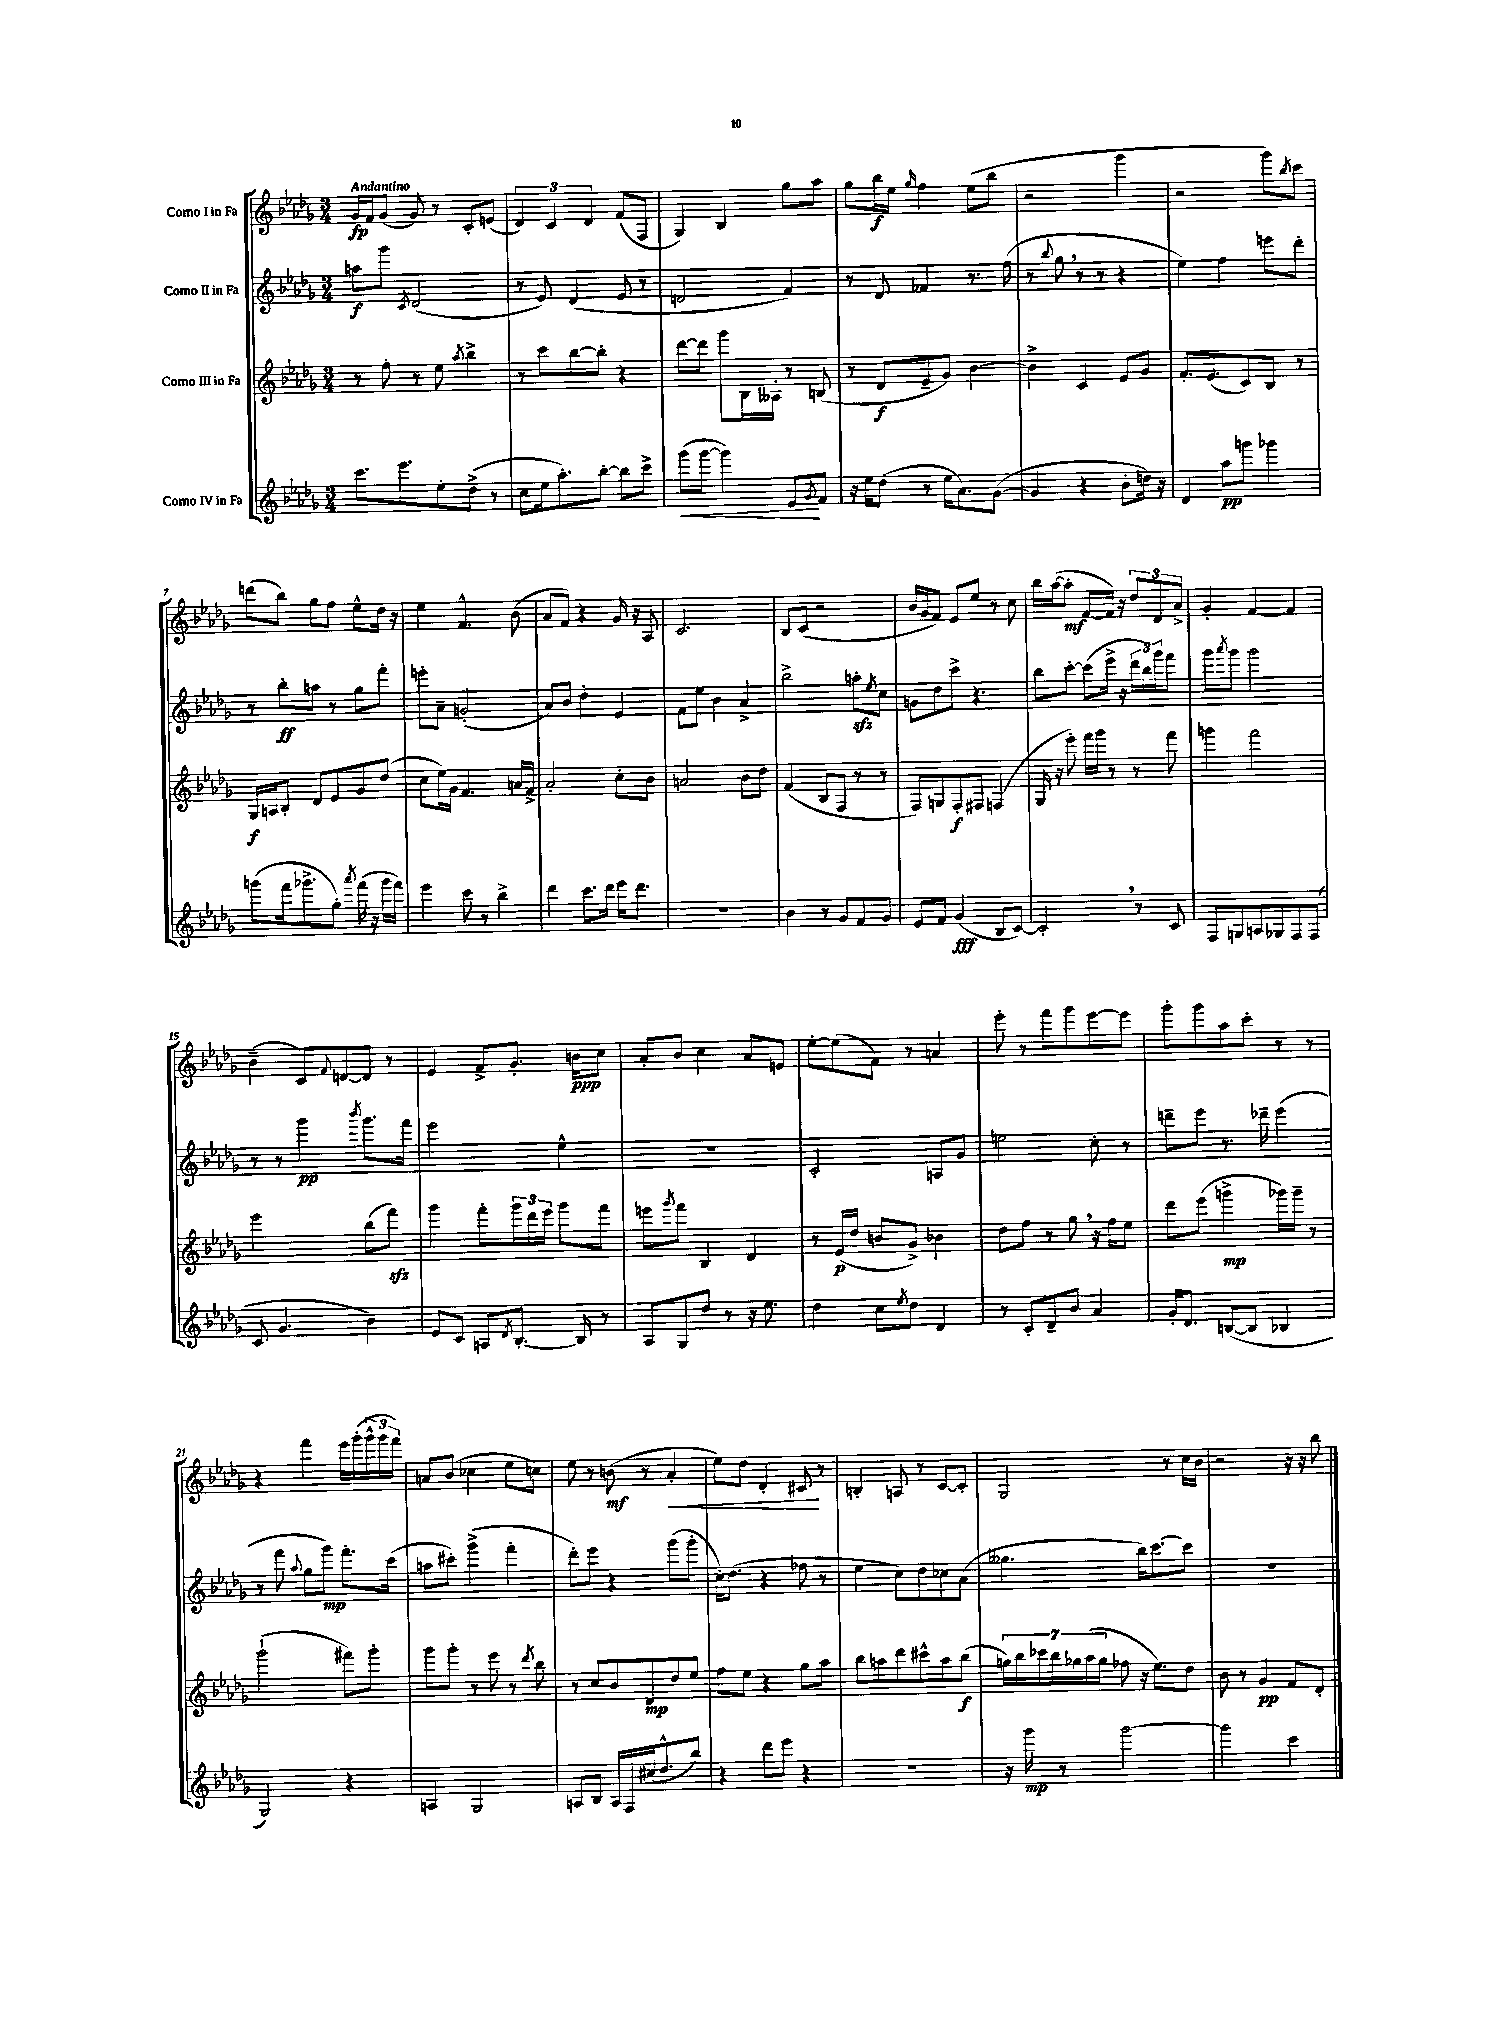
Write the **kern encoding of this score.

**kern	**dynam	**kern	**dynam	**kern	**dynam	**kern	**dynam
*part4	*part4	*part3	*part3	*part2	*part2	*part1	*part1
*staff4	*staff4	*staff3	*staff3	*staff2	*staff2	*staff1	*staff1
*I"Corno IV in Fa	*	*I"Corno III in Fa	*	*I"Corno II in Fa	*	*I"Corno I in Fa	*
*clefG2	*	*clefG2	*	*clefG2	*	*clefG2	*
*k[b-e-a-d-g-]	*	*k[b-e-a-d-g-]	*	*k[b-e-a-d-g-]	*	*k[b-e-a-d-g-]	*
*M3/4	*	*M3/4	*	*M3/4	*	*M3/4	*
=1	=1	=1	=1	=1	=1	=1	=1
!	!	!	!	!	!	!LO:TX:a:B:t=Andantino	!
8.ccc\L	.	8r	.	8aan\L	f	16g-/LL	fp
.	.	.	.	.	.	16f/J	.
.	.	8ff'\	.	8ggg-\J	.	(8g-/J	.
8.eee-\	.	.	.	.	.	.	.
.	.	.	.	8qc/	.	.	.
.	.	8r	.	(2d-/	.	8g-/)	.
8ee-'\	.	8ee-\	.	.	.	8r	.
.	.	8qaa-/	.	.	.	.	.
(8dd-^\J	.	4bb-^\	.	.	.	8c'/L	.
8r	.	.	.	.	.	(8en/J	.
=2	=2	=2	=2	=2	=2	=2	=2
8cc\L	.	8r	.	8r	.	6d-/)	.
16ee-\k	.	8ccc\L	.	8e-/)	.	.	.
.	.	.	.	.	.	6c/	.
8.aa-'\)	.	.	.	.	.	.	.
.	.	[8bb-\	.	(4d-/	.	.	.
.	.	.	.	.	.	6d-/	.
[8bb-'\J	.	8bb-'\J]	.	.	.	.	.
8bb-\L]	.	4r	.	8e-/	.	(8f/L	.
8ccc^\J	.	.	.	8r	.	8F/J	.
=3	=3	=3	=3	=3	=3	=3	=3
!	!LO:HP:b	!	!	!	!	!	!
(8ggg-\L	<	[8ddd-\L	.	2dn/	.	4G-/)	.
[8ggg-\J	.	8ddd-\J]	.	.	.	.	.
4ggg-\])	.	8ggg-\L	.	.	.	4B-/	.
.	.	16B-\L	.	.	.	.	.
.	.	16A--X'\JJ	.	.	.	.	.
8e-/L	.	8r	.	4f/)	.	8gg-\L	.
8qg-/	.	.	.	.	.	.	.
8f/J	[	(8Bn/	.	.	.	8aa-\J	.
=4	=4	=4	=4	=4	=4	=4	=4
16r	.	8r	.	8r	.	8gg-\L	.
16ee-\KL	.	.	.	.	.	.	.
(8dd-\J	.	8d-/L	f	8d-/	.	16bb-\L	f
.	.	.	.	.	.	16ee-\JJ	.
.	.	.	.	.	.	16qqgg-/	.
8r	.	8e-~/	.	4f-X/	.	4ff\	.
16ee-\KL	.	8g-/J)	.	.	.	.	.
8.a-\)	.	.	.	.	.	.	.
.	.	[4b-\	.	8.r	.	(8ee-\L	.
([8g-\J	.	.	.	.	.	8bb-\J	.
.	.	.	.	(16ff\	.	.	.
=5	=5	=5	=5	=5	=5	=5	=5
4g-/]	.	4b-^\]	.	8r	.	2r	.
.	.	.	.	8qqbb-/	.	.	.
.	.	.	.	8gg-,\	.	.	.
4r	.	4c/	.	8r	.	.	.
.	.	.	.	8r	.	.	.
8b-'\L	.	8e-/L	.	4r	.	4ggg-\	.
16ddn\Jk)	.	8g-/J	.	.	.	.	.
16r	.	.	.	.	.	.	.
=6	=6	=6	=6	=6	=6	=6	=6
4d-/	.	8.f'/L	.	4ee-\)	.	2r	.
.	.	(8.e-/	.	.	.	.	.
8aa-\L	pp	.	.	4ff\	.	.	.
8gggn\J	.	8c/)	.	.	.	.	.
4ggg-X\	.	8B-/J	.	8eeen\L	.	8ggg-\L)	.
.	.	.	.	.	.	8qbb-/	.
.	.	8r	.	8ddd-'\J	.	8ccc\J	.
!!LO:LB:g=z
=7	=7	=7	=7	=7	=7	=7	=7
(8gggn\L	.	16G-/LL	f	8r	.	(8dddn\L	.
.	.	16An/J	.	.	.	.	.
16fff\k	.	8B-'/J	.	8bb-'\L	ff	8bb-\J)	.
8.ggg-X^\	.	.	.	.	.	.	.
.	.	8d-/L	.	8aan\J	.	8gg-\L	.
8gg-'\J)	.	8e-/	.	8r	.	8ff\J	.
8qaaa-/	.	.	.	.	.	.	.
(16fff\	.	8g-/	.	8gg-\L	.	8ee-^^\L	.
16r	.	.	.	.	.	.	.
16ggg-\LL	.	(8dd-/J	.	8fff'\J	.	16dd-\Jk	.
16fff\JJ)	.	.	.	.	.	16r	.
=8	=8	=8	=8	=8	=8	=8	=8
4eee-\	.	8cc\L	.	8eeen'\L	.	4ee-\	.
.	.	16ee-\L)	.	8a-~\J	.	.	.
.	.	16g-\JJ	.	.	.	.	.
8ccc\	.	4.f/	.	(2gn'/	.	4.f^^/	.
8r	.	.	.	.	.	.	.
4bb-^\	.	.	.	.	.	.	.
.	.	16an/LL	.	.	.	(8b-\	.
.	.	16f^/JJ	.	.	.	.	.
=9	=9	=9	=9	=9	=9	=9	=9
4ddd-\	.	2a-'/	.	8a-/L)	.	8a-/L	.
.	.	.	.	8b-/J	.	8f/J)	.
8.ccc\L	.	.	.	4dd-'\	.	4r	.
16ddd-\Jk	.	.	.	.	.	.	.
16eee-\KL	.	8cc'\L	.	4e-/	.	16g-/	.
8.ddd-\J	.	.	.	.	.	16r	.
.	.	8b-\J	.	.	.	8A-/	.
=10	=10	=10	=10	=10	=10	=10	=10
2.r	.	2an/	.	8f\L	.	2.c/	.
.	.	.	.	8ee-\J	.	.	.
.	.	.	.	4b-\	.	.	.
.	.	8b-\L	.	4a-^/	.	.	.
.	.	8dd-\J	.	.	.	.	.
=11	=11	=11	=11	=11	=11	=11	=11
4b-\	.	(4f/	.	2bb-^\	.	8B-/L	.
.	.	.	.	.	.	(8c/J	.
8r	.	8B-/L	.	.	.	2r	.
8g-/L	.	8F/J	.	.	.	.	.
8f/	.	8r	.	8aanzz'\L	.	.	.
.	.	.	.	8qee-/	.	.	.
8g-/J	.	8r	.	8cc\J	.	.	.
=12	=12	=12	=12	=12	=12	=12	=12
8e-/L	.	8F/L)	.	8gn\L	.	16b-/LL	.
.	.	.	.	.	.	16g-/J	.
8f/J	.	8Gn/	.	8dd-\	.	8f/J)	.
(4g-/	fff	8F'/	f	8ccc^\J	.	8e-/L	.
.	.	8F#X/J	.	4.r	.	8ee-/J	.
8B-/L	.	(4Fn/	.	.	.	8r	.
[8c/J)	.	.	.	.	.	8cc\	.
=13	=13	=13	=13	=13	=13	=13	=13
2c',/]	.	16G-/	.	8bb-\L	.	16bb-\LL	.
.	.	16r	.	.	.	([16aa-\J	.
.	.	8eee-'\)	.	[8ccc'\J	.	8aa-'\J]	mf
.	.	16fff\LL	.	(8ccc\L]	.	[8f/L	.
.	.	16ggg-\JJ	.	.	.	.	.
.	.	8r	.	16eee-^\Jk	.	16f/Jk])	.
.	.	.	.	16r	.	16r	.
8r	.	8r	.	24ddd-\LL	.	12dd-/L	.
.	.	.	.	24bb-\)	.	.	.
.	.	.	.	24ggg-\J	.	12d-/	.
8c/	.	8fff\	.	8fff\J	.	.	.
.	.	.	.	.	.	12a-^/J	.
=14	=14	=14	=14	=14	=14	=14	=14
8F/L	.	4gggn\	.	8ggg-\L	.	4g-'/	.
.	.	.	.	8qaaa-/	.	.	.
8Gn/	.	.	.	8ggg-\J	.	.	.
8An/	.	2fff\	.	2ggg-\	.	[4f/	.
8G-X/	.	.	.	.	.	.	.
8F/	.	.	.	.	.	4f/]	.
(8F/J	.	.	.	.	.	.	.
!!LO:LB:g=z
=15	=15	=15	=15	=15	=15	=15	=15
8c/	.	2eee-\	.	8r	.	(4b-~\	.
4.g-/	.	.	.	8r	.	.	.
.	.	.	.	4ggg-\	pp	8c/L)	.
.	.	.	.	.	.	8qqf/	.
.	.	.	.	.	.	[8dn/	.
.	.	.	.	8qbbb-/	.	.	.
4b-\)	.	(8bb-\L	.	8.ggg-\L	.	8d/J]	.
.	.	8fffzz\J)	.	.	.	8r	.
.	.	.	.	16fff\Jk	.	.	.
=16	=16	=16	=16	=16	=16	=16	=16
8e-/L	.	4ggg-\	.	2eee-\	.	4e-/	.
8c/J	.	.	.	.	.	.	.
8An/L	.	8fff'\L	.	.	.	8f^/L	.
8qd-/	.	.	.	.	.	.	.
[8.B-'/J	.	24ggg-\L	.	.	.	8.g-'/J	.
.	.	24ddd-\	.	.	.	.	.
.	.	24eee-\JJ	.	.	.	.	.
.	.	8ggg-\L	.	4ee-^^\	.	.	.
16B-/]	.	.	.	.	.	16bn\KL	ppp
8r	.	8fff\J	.	.	.	8cc\J	.
=17	=17	=17	=17	=17	=17	=17	=17
8A-/L	.	8eeen\L	.	2.r	.	8a-'/L	.
.	.	8qggg-/	.	.	.	.	.
8G-/	.	8fff\J	.	.	.	8b-/J	.
8dd-/J	.	4B-/	.	.	.	4cc\	.
8r	.	.	.	.	.	.	.
16r	.	4d-/	.	.	.	8a-/L	.
8.ee-\	.	.	.	.	.	.	.
.	.	.	.	.	.	8en/J	.
=18	=18	=18	=18	=18	=18	=18	=18
4dd-\	.	8r	.	2c'/	.	[8ee-'\L	.
.	.	(16e-/LL	p	.	.	(8ee-\]	.
.	.	16dd-/JJ	.	.	.	.	.
8cc\L	.	8bn/L	.	.	.	8f\J)	.
8qee-/	.	.	.	.	.	.	.
8dd-\J	.	8g-^/J)	.	.	.	8r	.
4d-/	.	4b-X\	.	8An/L	.	4an/	.
.	.	.	.	8g-/J	.	.	.
=19	=19	=19	=19	=19	=19	=19	=19
8r	.	8dd-\L	.	2een\	.	8eee-'\	.
8c'/L	.	8ff\J	.	.	.	8r	.
8d-~/	.	8r	.	.	.	8fff\L	.
8b-/J	.	8gg-,\	.	.	.	8ggg-\	.
4a-/	.	16r	.	8cc'\	.	[8eee-\	.
.	.	16ff\KL	.	.	.	.	.
.	.	8ee-\J	.	8r	.	8eee-\J]	.
=20	=20	=20	=20	=20	=20	=20	=20
16g-'/KL	.	8ddd-\L	.	8dddn~\L	.	8ggg-'\L	.
8.d-/J	.	.	.	.	.	.	.
.	.	(8eee-\J	.	8eee-\J	.	8ggg-\	.
([8Bn/L	.	4gggn^\	mp	8.r	.	8aa-\	.
8B/J]	.	.	.	.	.	8ccc'\J	.
.	.	.	.	16ddd-X~\	.	.	.
4B-X/	.	16ggg-X\LL)	.	(4eee-\	.	8r	.
.	.	16ggg-~\JJ	.	.	.	.	.
.	.	8r	.	.	.	8r	.
!!LO:LB:g=z
=21	=21	=21	=21	=21	=21	=21	=21
2G-/)	.	(2ggg-`\	.	8r	.	4r	.
.	.	.	.	8fff\	.	.	.
.	.	.	.	8qqaa-/	.	.	.
.	.	.	.	8gg-\L	.	4fff\	.
.	.	.	.	8ggg-\J)	mp	.	.
4r	.	8fff#X\L)	.	8.fff'\L	.	16eee-\LL	.
.	.	.	.	.	.	(16ggg-'\	.
.	.	8ggg-'\J	.	.	.	24ggg-^^\	.
.	.	.	.	.	.	24ggg-\	.
.	.	.	.	(16ccc\Jk	.	.	.
.	.	.	.	.	.	24fff\JJ)	.
=22	=22	=22	=22	=22	=22	=22	=22
4An/	.	8ggg-\L	.	8aan\L	.	8an/L	.
.	.	8ggg-'\J	.	8ccc#X'\J)	.	(8b-/J	.
2G-/	.	8r	.	(4ggg-^\	.	4cc-X\	.
.	.	8eee-\	.	.	.	.	.
.	.	8r	.	4fff'\	.	8ee-\L	.
.	.	8qddd-/	.	.	.	.	.
.	.	8bb-\	.	.	.	8ccn\J)	.
=23	=23	=23	=23	=23	=23	=23	=23
8An/L	.	8r	.	8ddd-'\L)	.	8ee-\	.
8B-/J	.	8cc/L	.	8eee-\J	.	8r	.
16A/LL	.	8b-/	.	4r	.	(8bn\	mf
16F/	.	.	.	.	.	.	.
(16cc#X/J	.	8d-/	mp	.	.	8r	.
8.dd-^^/	.	.	.	.	.	.	.
!	!	!	!	!	!	!	!LO:HP:b
.	.	8dd-/	.	(8ggg-\L	.	4a-'/	<
8bb-/J)	.	8ee-/J	.	8ggg-'\J	.	.	.
=24	=24	=24	=24	=24	=24	=24	=24
4r	.	8ff\L	.	16cc'\KL)	.	8ee-\L)	.
.	.	.	.	(8.dd-\J	.	.	.
.	.	8ee-\J	.	.	.	8dd-\J	.
8ddd-\L	.	4r	.	4r	.	4d-'/	.
8eee-\J	.	.	.	.	.	.	.
4r	.	8gg-\L	.	8ff-X\	.	8c#X/	.
.	.	8aa-\J	.	8r	.	8r	[
=25	=25	=25	=25	=25	=25	=25	=25
2.r	.	8bb-\L	.	4ee-\	.	4Bn'/	.
.	.	8aan\	.	.	.	.	.
.	.	8ddd-\	.	8cc\L)	.	8An/	.
.	.	8ccc#X^^\	.	8dd-\	.	8r	.
.	.	8aa\	.	8cc-X\	.	[8c/L	.
.	.	(8bb-\J	f	(8a-\J	.	8c'/J]	.
=26	=26	=26	=26	=26	=26	=26	=26
16r	.	28ggn\LL)	.	4.gg--X\	.	2G-/	.
.	.	28bb-\	.	.	.	.	.
16ggg-\	mp	.	.	.	.	.	.
.	.	28ccc-X\	.	.	.	.	.
.	.	28bb-\	.	.	.	.	.
8r	.	.	.	.	.	.	.
.	.	28gg-X\	.	.	.	.	.
.	.	(28aa-\	.	.	.	.	.
.	.	28gg-\JJ	.	.	.	.	.
[2ggg-\	.	8ff-X\	.	.	.	.	.
.	.	16r	.	16bb-\KL)	.	.	.
.	.	8.ee-\L)	.	[8.ccc\	.	.	.
.	.	.	.	.	.	8r	.
.	.	8dd-\J	.	8ccc\J]	.	16cc\LL	.
.	.	.	.	.	.	16b-\JJ	.
=27	=27	=27	=27	=27	=27	=27	=27
2ggg-\]	.	8b-\	.	2.r	.	2r	.
.	.	8r	.	.	.	.	.
.	.	4g-/	pp	.	.	.	.
4ccc\	.	8f/L	.	.	.	16r	.
.	.	.	.	.	.	16r	.
.	.	8d-'/J	.	.	.	8bb-\	.
==	==	==	==	==	==	==	==
*-	*-	*-	*-	*-	*-	*-	*-
